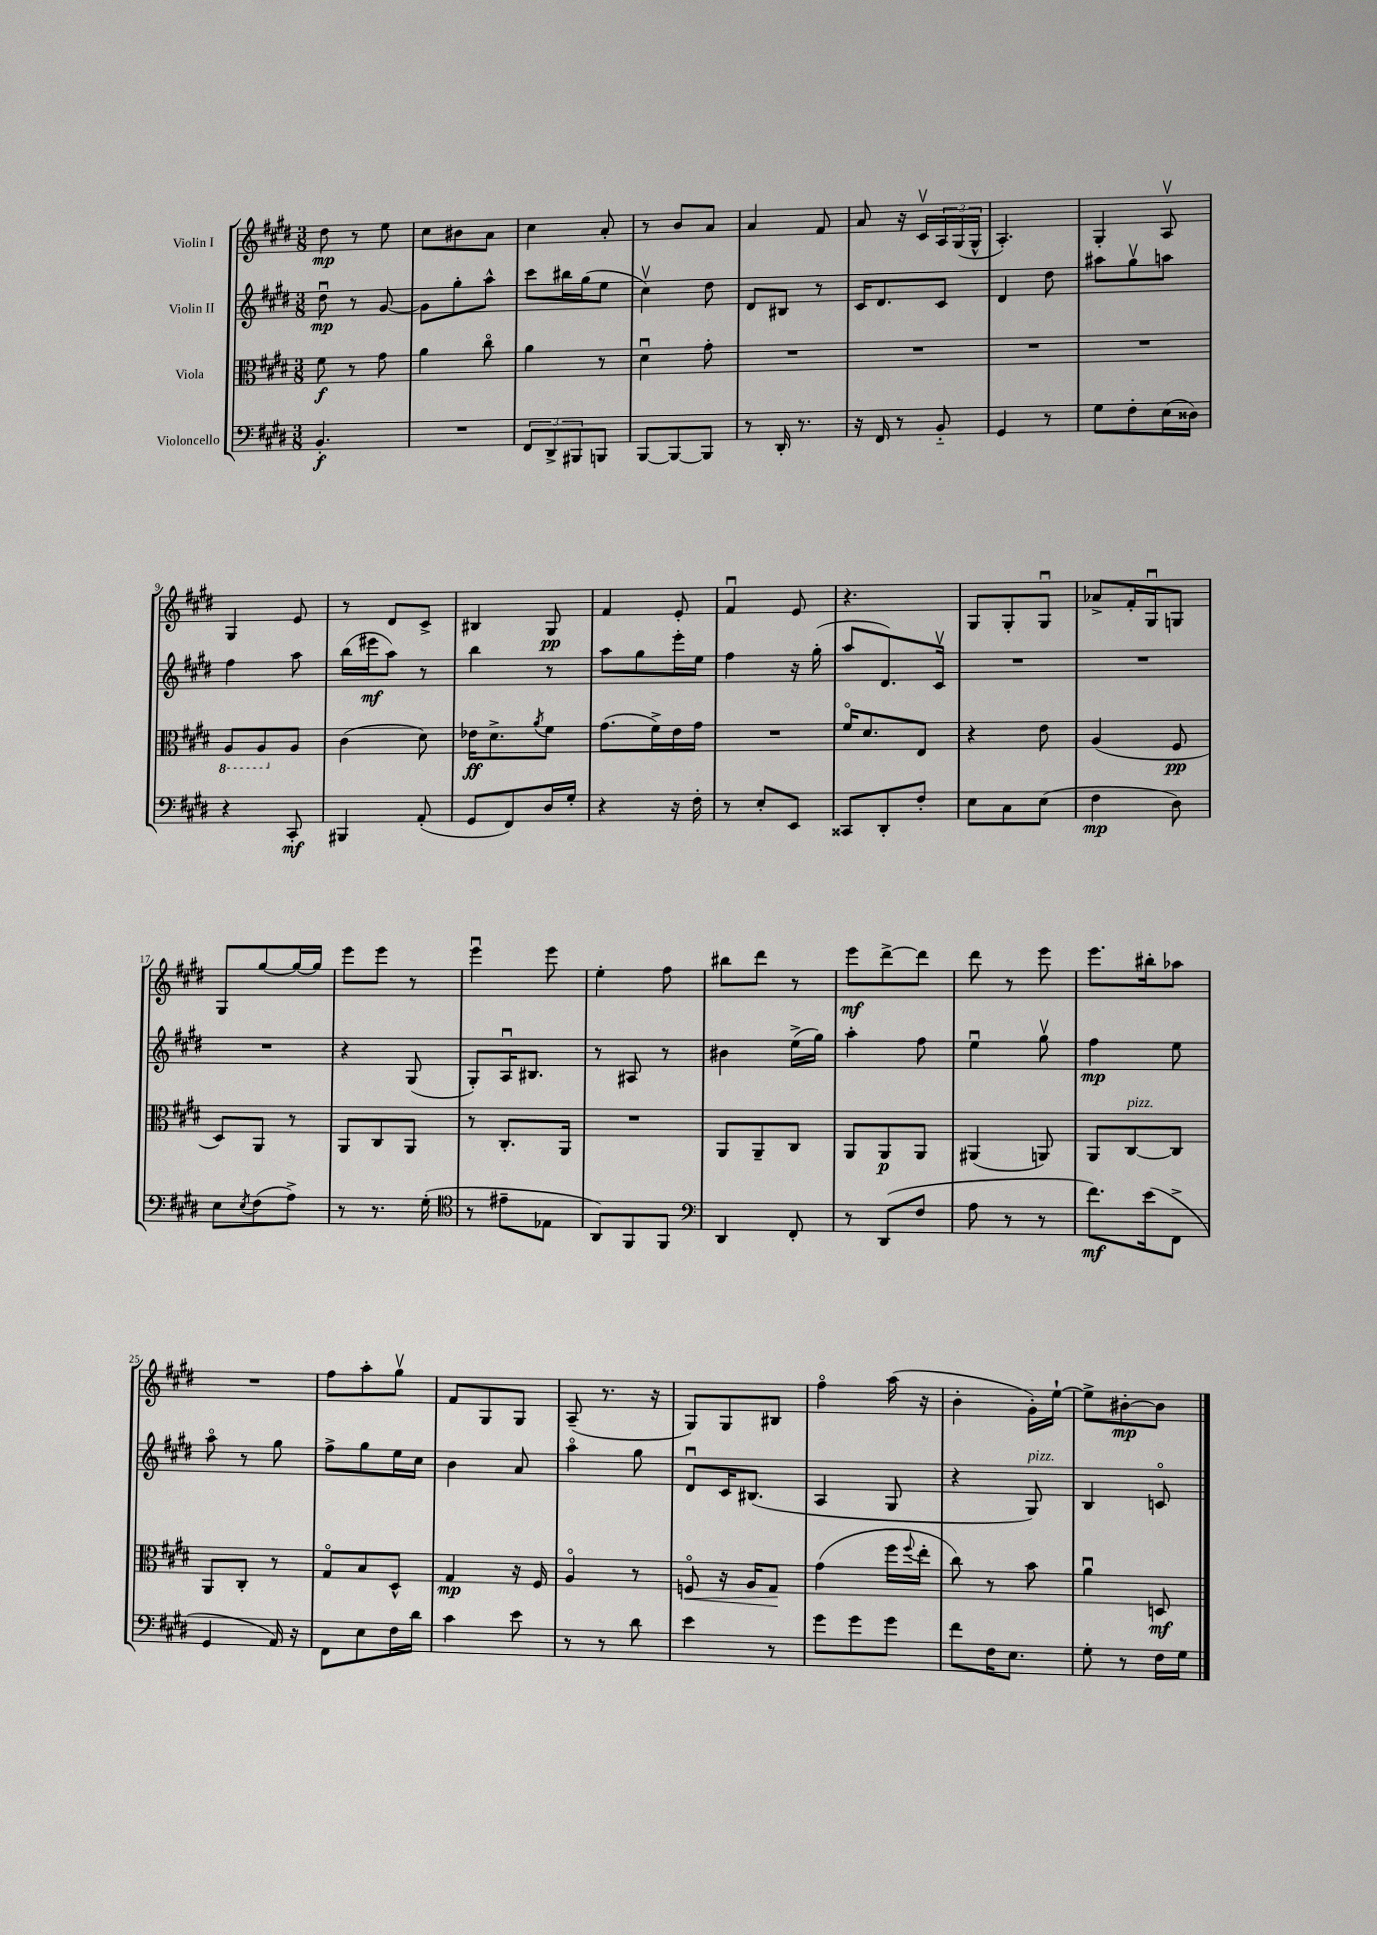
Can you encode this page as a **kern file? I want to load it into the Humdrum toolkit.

**kern	**dynam	**kern	**dynam	**kern	**dynam	**kern	**dynam
*part4	*part4	*part3	*part3	*part2	*part2	*part1	*part1
*staff4	*staff4	*staff3	*staff3	*staff2	*staff2	*staff1	*staff1
*I"Violoncello	*	*I"Viola	*	*I"Violin II	*	*I"Violin I	*
*clefF4	*	*clefC3	*	*clefG2	*	*clefG2	*
*k[f#c#g#d#]	*	*k[f#c#g#d#]	*	*k[f#c#g#d#]	*	*k[f#c#g#d#]	*
*M3/8	*	*M3/8	*	*M3/8	*	*M3/8	*
=1	=1	=1	=1	=1	=1	=1	=1
4.BB'/	f	8f#\	f	8dd#u\	mp	8dd#\	mp
.	.	8r	.	8r	.	8r	.
.	.	8g#\	.	[8g#/	.	8ee\	.
=2	=2	=2	=2	=2	=2	=2	=2
4.r	.	4a\	.	8g#\L]	.	8cc#\L	.
.	.	.	.	8gg#'\	.	8b#X\	.
.	.	8cc#\	.	8aa^^\J	.	8a\J	.
=3	=3	=3	=3	=3	=3	=3	=3
12FF#/L	.	4a\	.	8ccc#\L	.	4cc#\	.
12DD#^/	.	.	.	.	.	.	.
.	.	.	.	16bb#X\L	.	.	.
12BBB#X/	.	.	.	.	.	.	.
.	.	.	.	(16gg#\J	.	.	.
8BBBn/J	.	8r	.	8ee\J	.	8a'/	.
=4	=4	=4	=4	=4	=4	=4	=4
[8BBB/L	.	4d#u\	.	4cc#v\)	.	8r	.
8BBB/_	.	.	.	.	.	8b/L	.
8BBB/J]	.	8g#'\	.	8dd#\	.	8a/J	.
=5	=5	=5	=5	=5	=5	=5	=5
8r	.	4.r	.	8d#/L	.	4a/	.
16DD#'/	.	.	.	8B#X/J	.	.	.
8.r	.	.	.	.	.	.	.
.	.	.	.	8r	.	8f#/	.
=6	=6	=6	=6	=6	=6	=6	=6
16r	.	4.r	.	16c#/KL	.	8a/	.
16FF#/	.	.	.	8.d#/	.	.	.
8r	.	.	.	.	.	16r	.
.	.	.	.	.	.	16c#v/LL	.
8BB/	.	.	.	8c#/J	.	24A/	.
.	.	.	.	.	.	(24G#/	.
.	.	.	.	.	.	24G#^^/JJ	.
=7	=7	=7	=7	=7	=7	=7	=7
4GG#/	.	4.r	.	4d#/	.	4.A'/)	.
8r	.	.	.	8dd#\	.	.	.
=8	=8	=8	=8	=8	=8	=8	=8
8G#\L	.	4.r	.	8aa#X\L	.	4G#'/	.
8F#'\	.	.	.	8gg#v\	.	.	.
(16E\L	.	.	.	8aan\J	.	8Av/	.
16D##X\JJ)	.	.	.	.	.	.	.
!!LO:LB:g=z
=9	=9	=9	=9	=9	=9	=9	=9
*	*	*8ba	*	*	*	*	*
4r	.	8AA/L	.	4ff#\	.	4G#/	.
.	.	8AA/	.	.	.	.	.
*	*	*X8ba	*	*	*	*	*
8CC#'/	mf	8A/J	.	8aa\	.	8e/	.
=10	=10	=10	=10	=10	=10	=10	=10
4BBB#X/	.	(4c#\	.	(16bb\LL	.	8r	.
.	.	.	.	16eee#X\J	mf	.	.
.	.	.	.	8aa\J)	.	8d#/L	.
(8AA'/	.	8d#\)	.	8r	.	8c#^/J	.
=11	=11	=11	=11	=11	=11	=11	=11
8GG#/L	.	16e-X\KL	ff	4bb\	.	4B#X/	.
.	.	8.d#^\	.	.	.	.	.
8FF#/)	.	.	.	.	.	.	.
.	.	8qa/	.	.	.	.	.
16D#/L	.	8f#\J	.	8r	.	8G#/	pp
16G#'/JJ	.	.	.	.	.	.	.
=12	=12	=12	=12	=12	=12	=12	=12
4r	.	(8.g#\L	.	8aa\L	.	4f#/	.
.	.	.	.	8gg#\	.	.	.
.	.	16f#^\L)	.	.	.	.	.
16r	.	16e\	.	16eee'\L	.	8e'/	.
16F#'\	.	16g#\JJ	.	16ee\JJ	.	.	.
=13	=13	=13	=13	=13	=13	=13	=13
8r	.	4.r	.	4ff#\	.	4f#u/	.
8E'/L	.	.	.	.	.	.	.
8EE/J	.	.	.	16r	.	8e/	.
.	.	.	.	(16gg#'\	.	.	.
=14	=14	=14	=14	=14	=14	=14	=14
8CC##X/L	.	16f#/KL	.	8aa/L	.	4.r	.
.	.	8.d#/	.	.	.	.	.
8DD#'/	.	.	.	8.d#/)	.	.	.
8F#'/J	.	8E/J	.	.	.	.	.
.	.	.	.	16c#v/Jk	.	.	.
=15	=15	=15	=15	=15	=15	=15	=15
8E\L	.	4r	.	4.r	.	8G#/L	.
8C#\	.	.	.	.	.	8G#'/	.
(8E\J	.	8e\	.	.	.	8G#u/J	.
=16	=16	=16	=16	=16	=16	=16	=16
4F#\	mp	(4A/	.	4.r	.	8a-X^/L	.
.	.	.	.	.	.	16f#'/L	.
.	.	.	.	.	.	16G#u/J	.
8D#\)	.	8F#/	pp	.	.	8Gn/J	.
!!LO:LB:g=z
=17	=17	=17	=17	=17	=17	=17	=17
8E\L	.	8D#/L)	.	4.r	.	8G#/L	.
8qE/	.	.	.	.	.	.	.
(8F#\	.	8AA/J	.	.	.	[8gg#/	.
8A^\J)	.	8r	.	.	.	16gg#/L_	.
.	.	.	.	.	.	16gg#/JJ]	.
=18	=18	=18	=18	=18	=18	=18	=18
8r	.	8AA/L	.	4r	.	8eee\L	.
8.r	.	8C#/	.	.	.	8eee\J	.
.	.	8AA/J	.	(8G#/	.	8r	.
(16G#'\	.	.	.	.	.	.	.
=19	=19	=19	=19	=19	=19	=19	=19
*clefC4	*	*	*	*	*	*	*
8r	.	8r	.	8G#'/L)	.	4eeeu\	.
8e#X~\L	.	8.C#'/L	.	16Au/K	.	.	.
.	.	.	.	8.B#X/J	.	.	.
8E-X\J	.	.	.	.	.	8eee\	.
.	.	16AA/Jk	.	.	.	.	.
=20	=20	=20	=20	=20	=20	=20	=20
8AA/L)	.	4.r	.	8r	.	4ee'\	.
8FF#/	.	.	.	8A#X/	.	.	.
8FF#/J	.	.	.	8r	.	8ff#\	.
=21	=21	=21	=21	=21	=21	=21	=21
*clefF4	*	*	*	*	*	*	*
4DD#/	.	8AA/L	.	4b#X\	.	8bb#X\L	.
.	.	8AA~/	.	.	.	8ddd#\J	.
8FF#'/	.	8C#/J	.	(16ee^\LL	.	8r	.
.	.	.	.	16gg#\JJ)	.	.	.
=22	=22	=22	=22	=22	=22	=22	=22
8r	.	8AA/L	.	4aa'\	.	8eee\L	mf
(8DD#/L	.	8AA/	p	.	.	[8ddd#^\	.
8F#/J	.	8AA/J	.	8ff#\	.	8ddd#\J]	.
=23	=23	=23	=23	=23	=23	=23	=23
8A\	.	(4AA#X/	.	4eeu\	.	8ddd#\	.
8r	.	.	.	.	.	8r	.
8r	.	8AAn/)	.	8gg#v\	.	8eee\	.
=24	=24	=24	=24	=24	=24	=24	=24
8.f#\L)	mf	8AA/L	.	4ff#\	mp	8.eee\L	.
!	!	!LO:TX:a:i:t=pizz.	!	!	!	!	!
.	.	[8C#/	.	.	.	.	.
(16e\k	.	.	.	.	.	16bb#X'\k	.
8FF#^\J	.	8C#/J]	.	8ee\	.	8aa-X\J	.
!!LO:LB:g=z
=25	=25	=25	=25	=25	=25	=25	=25
4GG#/	.	8AA/L	.	8aa\	.	4.r	.
.	.	8C#'/J	.	8r	.	.	.
16AA/)	.	8r	.	8gg#\	.	.	.
16r	.	.	.	.	.	.	.
=26	=26	=26	=26	=26	=26	=26	=26
8FF#\L	.	8G#/L	.	8ff#^\L	.	8ff#\L	.
8E\	.	8B/	.	8gg#\	.	8aa'\	.
16F#\L	.	8D#^^/J	.	16ee\L	.	8gg#v\J	.
16d#\JJ	.	.	.	16cc#\JJ	.	.	.
=27	=27	=27	=27	=27	=27	=27	=27
4c#\	.	4G#/	mp	4b\	.	8f#/L	.
.	.	.	.	.	.	8G#/	.
8e\	.	16r	.	8a/	.	8G#/J	.
.	.	16F#/	.	.	.	.	.
=28	=28	=28	=28	=28	=28	=28	=28
8r	.	4A/	.	4aa\	.	(8A~/	.
8r	.	.	.	.	.	8.r	.
8d#\	.	8r	.	8gg#\	.	.	.
.	.	.	.	.	.	16r	.
=29	=29	=29	=29	=29	=29	=29	=29
!	!	!	!LO:HP:b	!	!	!	!
4e\	.	8Fn/	<	8d#u/L	.	8G#/L)	.
.	.	16r	.	16c#/K	.	8G#/	.
.	.	16A/KL	.	(8.B#X/J	.	.	.
8r	.	8G#/J	.	.	.	8B#X/J	.
.	.	.	[	.	.	.	.
=30	=30	=30	=30	=30	=30	=30	=30
8g#\L	.	(4g#\	.	4A/	.	4ff#\	.
8g#\	.	.	.	.	.	.	.
8g#\J	.	16ff#\LL	.	8G#/	.	(16aa\	.
.	.	8qqff#/	.	.	.	.	.
.	.	16ee'\JJ	.	.	.	16r	.
=31	=31	=31	=31	=31	=31	=31	=31
8f#\L	.	8cc#\)	.	4r	.	4b'\	.
16F#\K	.	8r	.	.	.	.	.
8.E\J	.	.	.	.	.	.	.
!	!	!	!	!LO:TX:a:i:t=pizz.	!	!	!
.	.	8b\	.	8G#/)	.	16g#'\LL)	.
.	.	.	.	.	.	[16ee`\JJ	.
=32	=32	=32	=32	=32	=32	=32	=32
8G#'\	.	4au\	.	4B/	.	8ee^\L]	.
8r	.	.	.	.	.	[8b#X'\	mp
16F#\LL	.	8Dn/	mf	8cn/	.	8b#\J]	.
16G#\JJ	.	.	.	.	.	.	.
==	==	==	==	==	==	==	==
*-	*-	*-	*-	*-	*-	*-	*-
